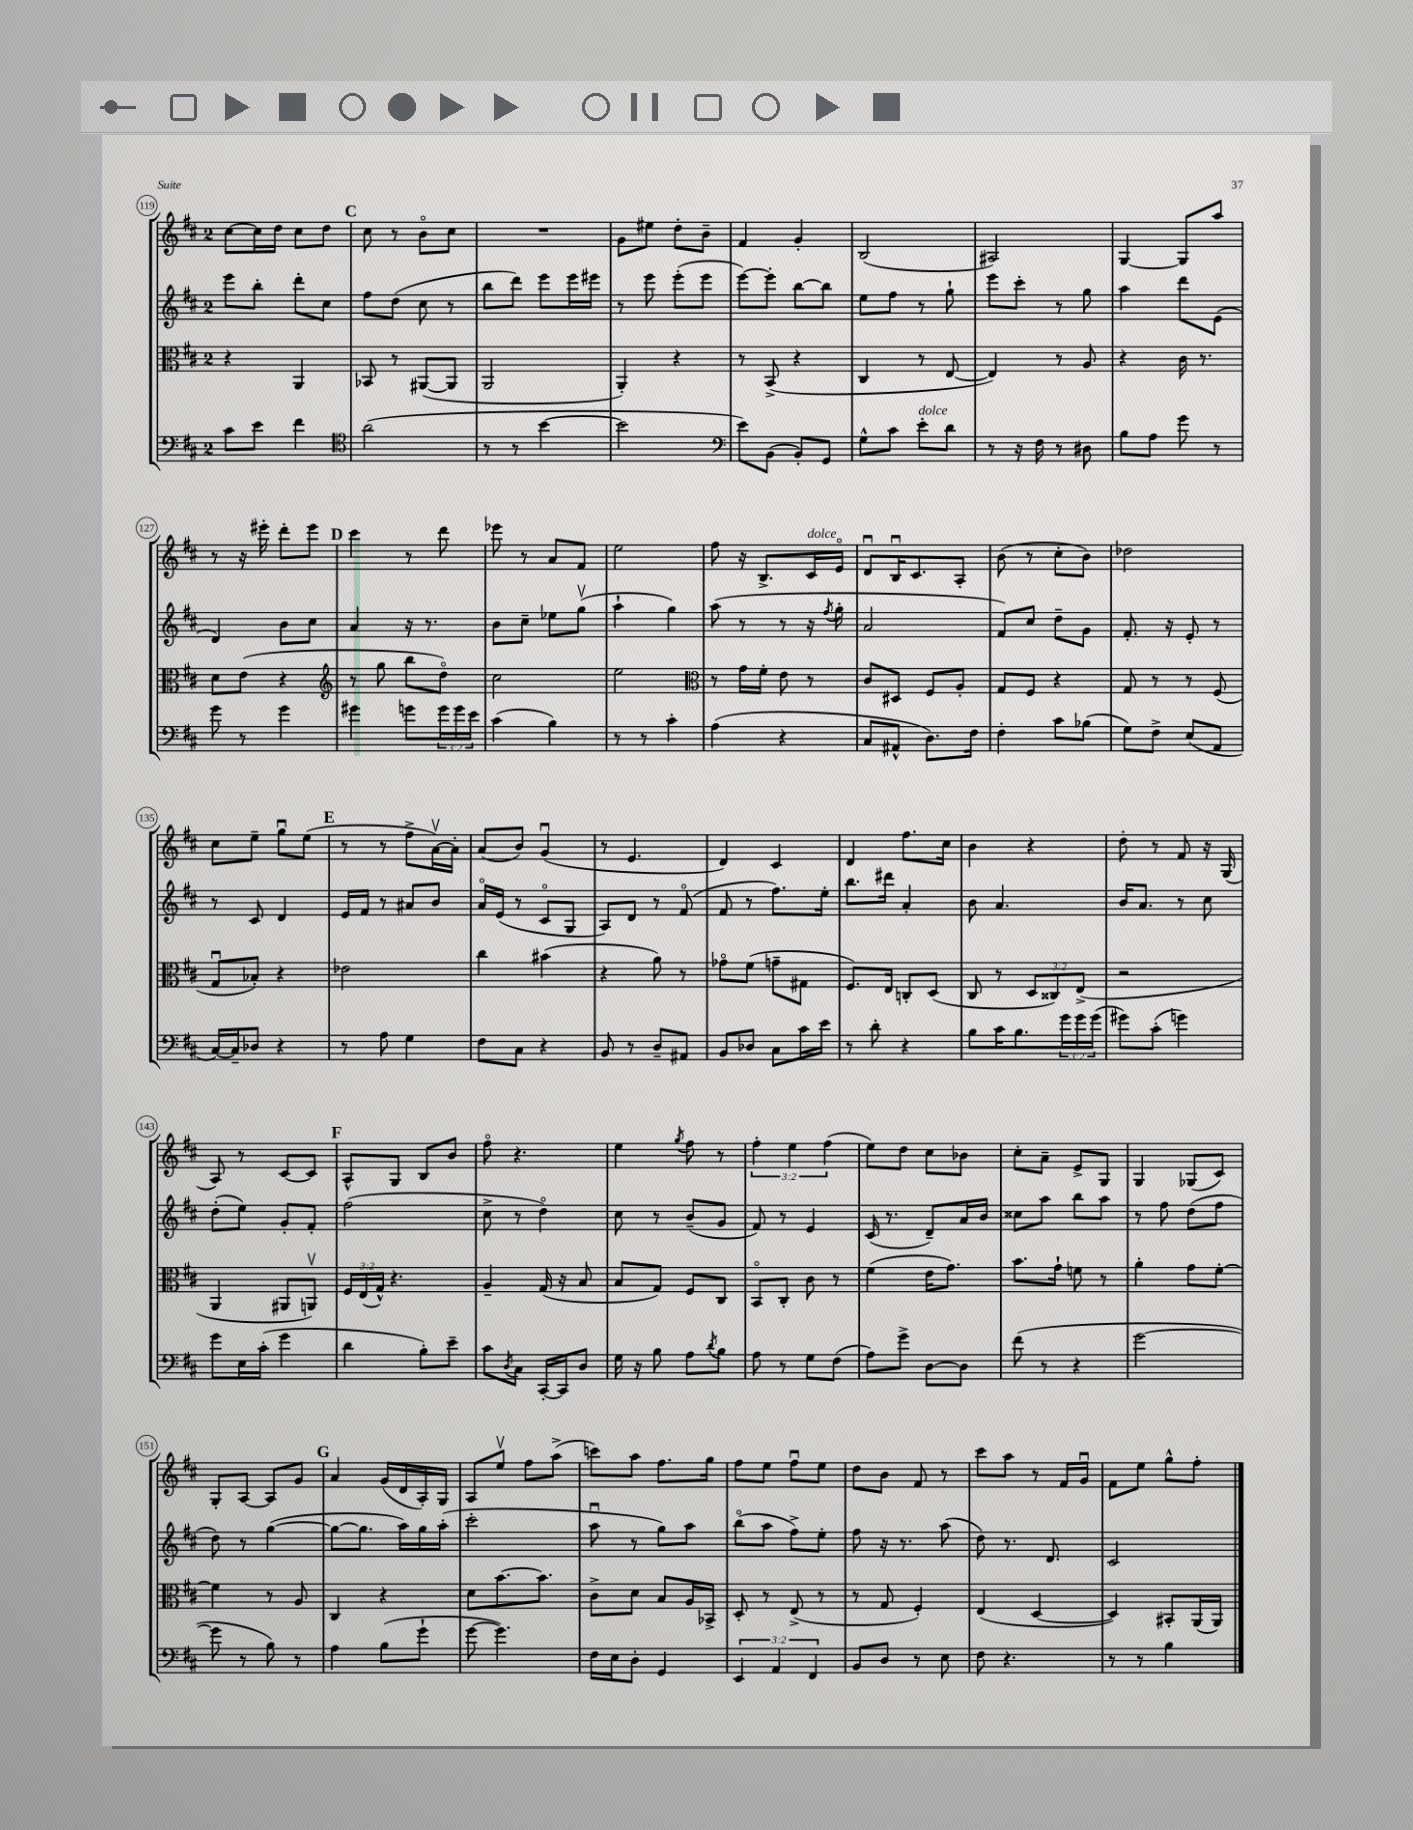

**kern	**kern	**kern	**kern
*staff4	*staff3	*staff2	*staff1
*clefF4	*clefC3	*clefG2	*clefG2
*k[f#c#]	*k[f#c#]	*k[f#c#]	*k[f#c#]
*M2/4	*M2/4	*M2/4	*M2/4
8c#\L	4r	8eee\L	[8cc#\L
8e\J	.	8bb'\J	16cc#\]L
.	.	.	16dd\JJ
4f#\	4AA/	8ddd'\L	8cc#\L
.	.	8cc#\J	8dd\J
=	=	=	=
*clefC4	*	*	*
(2a\	8BB-/	8ff#\L	8cc#\
.	8r	(8dd\J	8r
.	([8AA#/L	8cc#\	8bo\L
.	8AA#/]J	8r	8cc#\J
=	=	=	=
8r	2AA/	8bb\L	2r
8r	.	8ddd\J)	.
[4b\	.	8eee\L	.
.	.	16eee\L	.
.	.	16eee#\JJ	.
=	=	=	=
2b\]	4AA'/)	8r	8g\L
.	.	8eee\	8ee#\J
.	4r	(8eee'\L	8dd'\L
.	.	8eee\J	8b~\J
=	=	=	=
*clefF4	*	*	*
8e\L)	8r	[8eee\L)	4f#/
(8BB\J	(8BB^/	8eee'\]J	.
8BB'/L)	4r	[8bb\L	4g'/
8GG/J	.	8bb\]J	.
=	=	=	=
8G^^\L	4C#/	8ee\L	(2B/
8c#\J	.	8ff#\J	.
8e'\L	8r	8r	.
8d\J	[8E/	8gg`\	.
=	=	=	=
8r	4E/])	8eee\L	2A#/)
16r	.	8ccc#'\J	.
16F#\	.	.	.
8r	8r	8r	.
8D#\	8A/	8gg\	.
=	=	=	=
8B\L	4r	4aa\	[4G/
8A\J	.	.	.
8g\	16c#\	8ddd\L	8G/]L
.	8.r	.	.
8r	.	(8e\J	8aa/J
=	=	=	=
8g\	8d\L	4d/)	8r
8r	(8e\J	.	16r
.	.	.	16eee#'\
4g\	4r	8b\L	8ddd'\L
.	.	8cc#\J	8eee#\J
=	=	=	=
*	*clefG2	*	*
4g#\	8r	4a/	4ccc#\
.	8gg\	.	.
8g\L	8bb\L	16r	8r
.	.	8.r	.
24g\L	8ddo\J)	.	8ddd\
24g\	.	.	.
24e\JJ	.	.	.
=	=	=	=
(4c#\	2cc#\	8b\L	8eee-\
.	.	8cc#~\J	8r
4B\)	.	8ee-\L	8a/L
.	.	(8ggv\J	8f#/J
=	=	=	=
8r	2ee\	4aa`\	2ee\
8r	.	.	.
4c#'\	.	4gg\)	.
=	=	=	=
*	*clefC3	*	*
(4A\	8r	(8aa\	8ff#\
.	16g\LL	8r	16r
.	16f#'\JJ	.	8.B^/L
4r	8e\	8r	.
.	8r	16r	16c#/L
.	.	8qff#/	.
.	.	16gg'\	16eo/JJ
=	=	=	=
8C#/L	8c#/L	2a/	8du/L
8AA#^^/J	8D#/J	.	16Bu/K
.	.	.	8.c#/
8.D\L)	8F#/L	.	.
.	8A'/J	.	8A'/J
16F#\Jk	.	.	.
=	=	=	=
4F#'\	8G/L	8f#/L)	(8b\
.	8F#/J	8cc#/J	8r
8c#\L	4r	8dd~\L	8cc#'\L
(8B-\J	.	8g\J	8b\J)
=	=	=	=
8G\L)	8G/	8.f#'/	2dd-\
8F#^\J	8r	.	.
.	.	16r	.
(8E/L	8r	8e'/	.
8AA/J	(8F#/	8r	.
=	=	=	=
[16C#/LL)	8Gu/L	8r	8cc#\L
16C#~/]J	.	.	.
8D-/J	8B-'/J)	8c#/	8ee~\J
4r	4r	4d/	8ggu\L
.	.	.	(8ee\J
=	=	=	=
8r	2e-\	16e/LL	8r
.	.	16f#/JJ	.
8A\	.	8r	8r
4G\	.	8a#/L	8ff#^\L
.	.	8b/J	[16av\L)
.	.	.	16a'\]JJ
=	=	=	=
8F#\L	4cc#\	16ao/LL	(8a/L
.	.	(16e/JJ	.
8C#\J	.	8r	8b/J)
4r	(4b#\	8c#o/L	(4gu/
.	.	8G/J	.
=	=	=	=
8BB/	4r	8A/L)	8r
8r	.	8d/J	4.e/
8D~/L	8a\)	8r	.
8AA#/J	8r	(8f#o/	.
=	=	=	=
8BB/L	8g-o\L	8f#/	4d/)
8D-/J	(8f#\J	8r	.
8C#\L	8g~\L	8.ff#\L)	4c#/
16c#\L	8G#\J	.	.
16e\JJ	.	16ee'\Jk	.
=	=	=	=
8r	8.F#/L)	8.bb\L	4d/
8d'\	.	.	.
.	16E/Jk	16ddd#\Jk	.
4r	8C'/L	4a'/	8.ff#\L
.	(8D/J	.	.
.	.	.	16cc#\Jk
=	=	=	=
8B\L	8C#/	8b\	4b\
16c#\K	8r	4.a/	.
8.B\	.	.	.
.	12D/L	.	4r
.	12C##/)	.	.
24g\L	.	.	.
24g\	(12E^/J	.	.
(24g\JJ	.	.	.
=	=	=	=
8g#\L)	2r	16b/LK	8dd'\
.	.	8.a/J	.
(8c#'\J	.	.	8r
4g\)	.	8r	8f#/
.	.	8cc#\	16r
.	.	.	(16G/
=	=	=	=
8g\L	4AA/	(8dd'\L	8A/)
16E\L	.	8ee\J)	8r
(16c#'\JJ	.	.	.
4g\	8AA#/L	8g'/L	[8c#/L
.	8AAv/J)	8f#'/J	8c#/]J
=	=	=	=
4d\	24F#/LL	(2ff#\	8A^^/L
.	(24E/	.	.
.	24G^^/JJ)	.	.
.	4.r	.	8G/J
8B'\L)	.	.	8B/L
8e~\J	.	.	8b/J
=	=	=	=
8c#\L	4A~/	8cc#^\	8ff#o\
8qD/	.	.	.
8C#\J	.	8r	4.r
[16CC#'/LL	(16G/	4ddo\)	.
16CC#/]J	16r	.	.
8D/J	8B/	.	.
=	=	=	=
16G\	8B/L	8cc#\	4ee\
16r	.	.	.
8B\	8G/J)	8r	.
.	.	.	8qgg/
8A\L	8F#/L	(8b~/L	8ff#\
8qd/	.	.	.
8B\J	8C#/J	8g/J	8r
=	=	=	=
8A\	8BBo/L	8f#/)	6ff#'\
8r	8C#'/J	8r	.
.	.	.	6ee\
8G\L	8c#\	4e/	.
.	.	.	(6ff#\
(8F#\J	8r	.	.
=	=	=	=
8A\L)	(4f#\	(16c#/	8ee\L)
.	.	8.r	.
8g^\J	.	.	8dd\J
[8D\L	16e\LK	8d~/L)	8cc#\L
.	8.g\J)	.	.
8D\]J	.	16a/L	8b-\J
.	.	16b/JJ	.
=	=	=	=
(8f#\	8.b\L	8cc##\L	8cc#'\L
8r	.	8aa\J	8a~\J
.	16g`\Jk	.	.
4r	8f\	8bb\L	8e^/L
.	8r	8aa\J	8G/J
=	=	=	=
[2g\	4a'\	8r	4G/
.	.	8ff#\	.
.	8g\L	(8dd\L	(8G-/L
.	[8f#'\J	8ff#\J	8c#/J)
=	=	=	=
8g\]	4f#\]	8dd\)	8G'/L
8r	.	8r	[8A/J
8B\)	8r	([4gg\	8A/]L
8r	8A/	.	8g/J
=	=	=	=
4A\	4C#/	8gg\_L	4a/
.	.	8.gg\]J	.
(8B\L	4r	.	(16g/LL
.	.	16aa\LL)	16d/
8g`\J	.	16gg\	16A'/)
.	.	(16aa'\JJ	16G/JJ
=	=	=	=
[8g\	8d\L	2ccc#'\	8A/L
4.g\])	[8.b\	.	8eev/J
.	.	.	8ff#\L
.	8.b\]J	.	.
.	.	.	(8aa^\J
=	=	=	=
16F#\LL	8c#^\L	8aau\	8ccc\L)
16E\J	.	.	.
8D'\J	8d\J	8r	8aa\J
4GG/	8B/L	8gg\L)	8.ff#\L
.	16A/L	8aa\J	.
.	16BB-^/JJ	.	16gg\Jk
=	=	=	=
6EE/	8D'/	(8bbo\L	8ff#\L
.	8r	8aa\J	8ee\J
6AA/	.	.	.
.	(8E^/	8ff#^\L)	8ff#u\L
6FF#/	.	.	.
.	8r	8ee'\J	8ee\J
=	=	=	=
8BB/L	8r	8ff#\	8dd\L
8D/J	8G/	16r	8b\J
.	.	8.r	.
8r	4F#'/)	.	8f#/
8E\	.	(8aa\	8r
=	=	=	=
8F#\	(4E/	8dd\)	8ccc#\L
4.r	.	8.r	8aa\J
.	[4D/	.	8r
.	.	8.d/	.
.	.	.	16f#/LL
.	.	.	16gu/JJ
=	=	=	=
8r	4D/])	2c#/	8f#\L
8r	.	.	8ee\J
4B\	8BB#'/L	.	8gg^^\L
.	(16AA/L	.	8ff#'\J
.	16AA/JJ)	.	.
==	==	==	==
*-	*-	*-	*-
